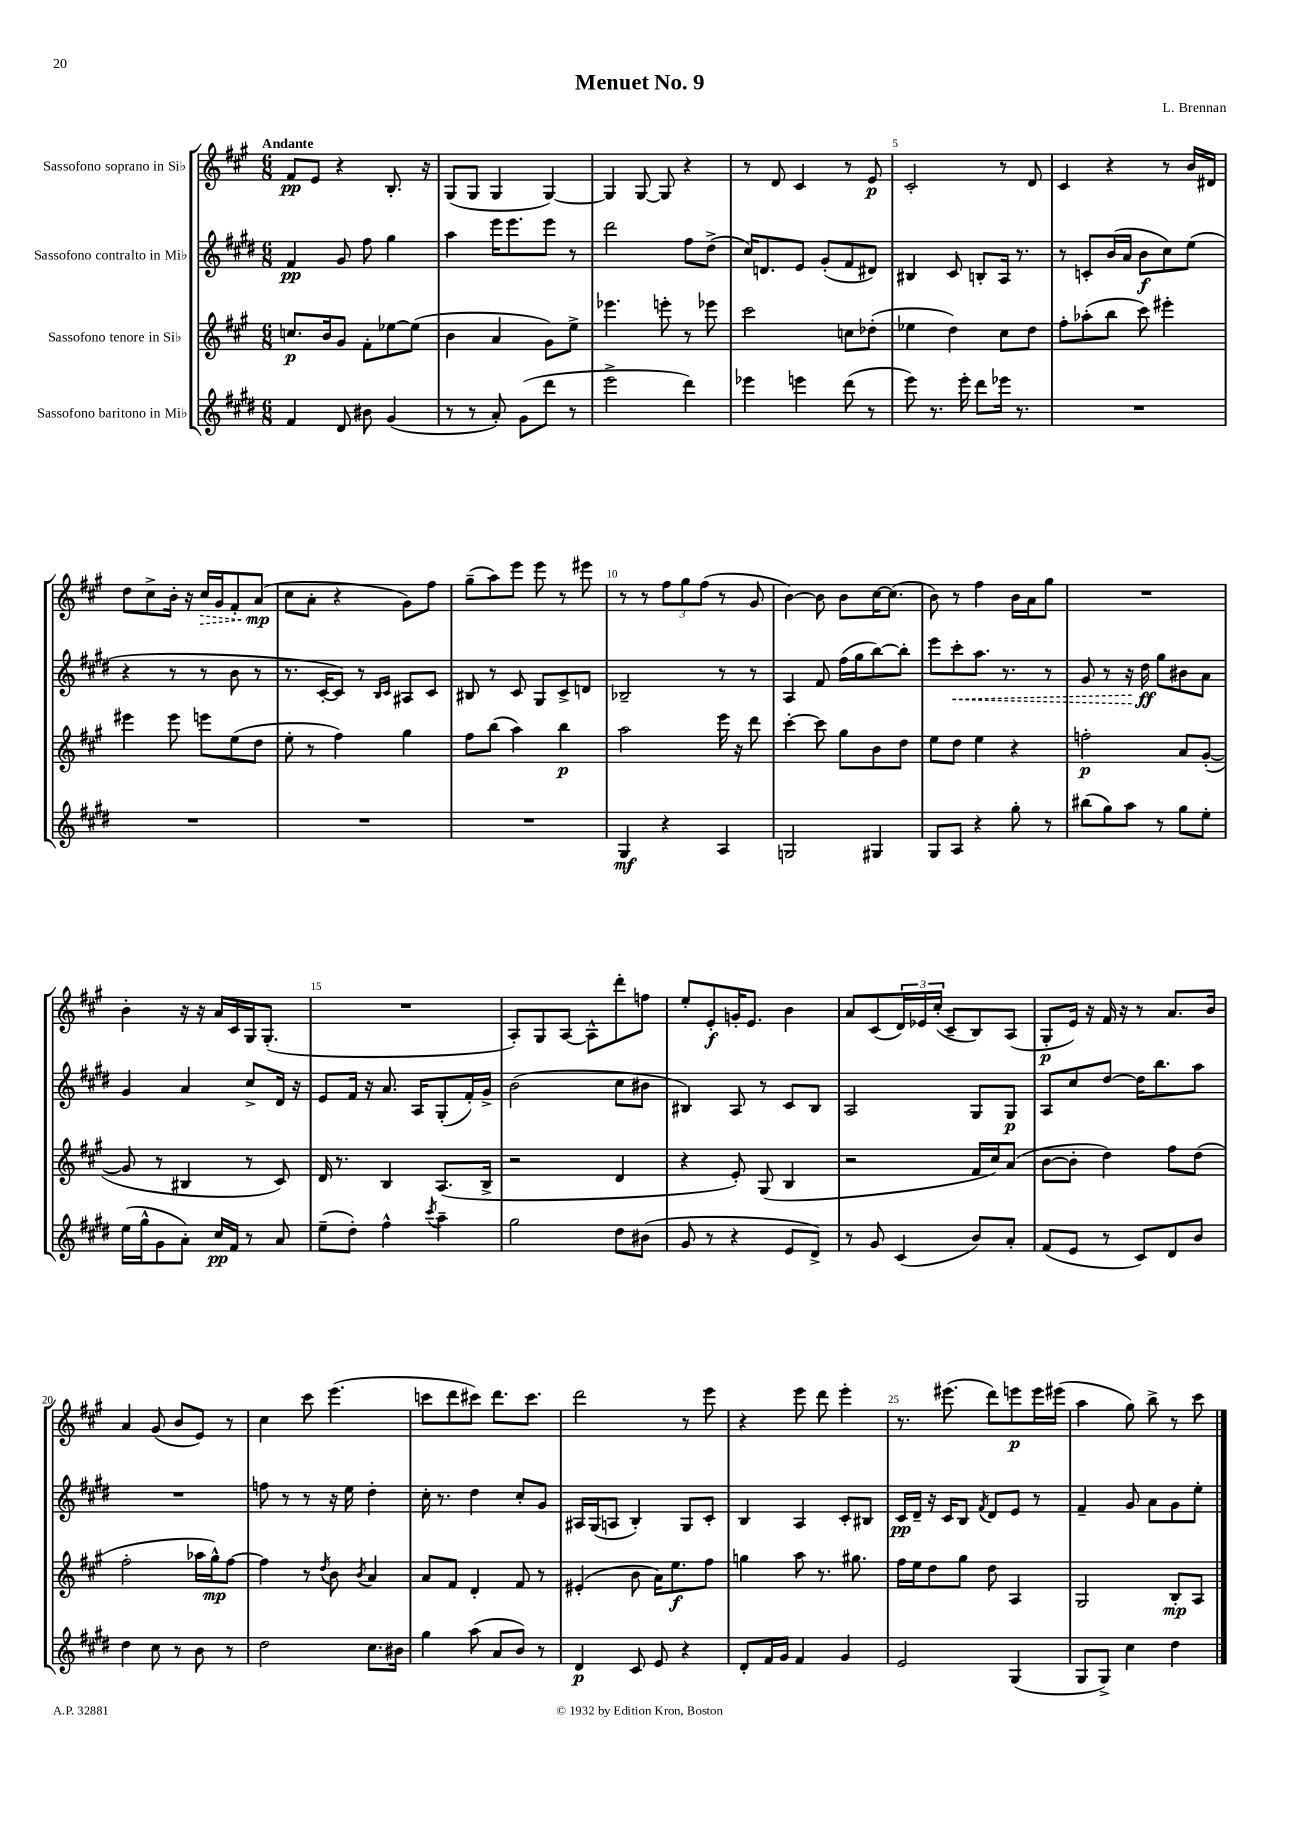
\header { title = "Menuet No. 9" composer = "L. Brennan" }
<<
\new StaffGroup <<
\new Staff = "s0" \with { instrumentName = "Sassofono soprano in Sib" } {
    \clef treble \key a \major \numericTimeSignature \time 6/8 \tempo "Andante"
    fis'8\pp e'8 r4 b8.-. r16 |
    gis8( gis8 gis4 gis4~) |
    gis4 gis8~ gis8 r4 |
    r8 d'8 cis'4 r8 e'8\p |
    cis'2-. r8 d'8 |
    cis'4 r4 r8 b'16 dis'16 |
    d''8 cis''8-> b'16-. r16 \once \override Hairpin.style = #'dashed-line cis''16\> gis'16 fis'8-. a'8\mp\!( |
    cis''8 a'8-. r4 gis'8) fis''8 |
    gis''8--( a''8) e'''8 e'''8 r8 eis'''8 |
    r8 r8 \tuplet 3/2 { fis''8 gis''8 fis''8( } r8 gis'8 |
    b'4~) b'8 b'8 cis''16~ cis''8.( |
    b'8) r8 fis''4 b'16 a'16 gis''8 |
    R2. |
    b'4-. r16 r16 a'16 cis'16 gis16 gis8.-.( |
    R2. |
    a8-.) gis8 a8~ a8-^ d'''8-. f''8 |
    e''8-. e'8-.\f g'16-. e'8. b'4 |
    a'8 cis'8( \tuplet 3/2 { d'16) ees'16 cis''16-.( } cis'8-- b8) a8( |
    gis8-.\p e'16) r16 fis'16 r16 r8 a'8. b'16 |
    a'4 gis'8( b'8 e'8) r8 |
    cis''4 cis'''8 e'''4.( |
    c'''8 d'''8 cis'''8) d'''8. cis'''8. |
    d'''2 r8 e'''8 |
    r4 e'''8 d'''8 e'''4-. |
    r8. eis'''8.( d'''8) e'''8\p e'''16 eis'''16( |
    a''4 gis''8) b''8-> r8 cis'''8 \bar "|." |
}
\new Staff = "s1" \with { instrumentName = "Sassofono contralto in Mib" } {
    \clef treble \key e \major \numericTimeSignature \time 6/8
    fis'4\pp gis'8 fis''8 gis''4 |
    a''4 e'''16 e'''8. e'''8 r8 |
    dis'''2 fis''8 dis''8->( |
    cis''16) d'8. e'8 gis'8-.( fis'8 dis'8) |
    bis4 cis'8 b8-. a16 r8. |
    r8 c'8-. b'16( a'16 b'8\f cis''8) e''8( |
    r4 r8 r8 b'8 r8 |
    r8. cis'16~-. cis'8) r8 \grace { b16 cis'16 } ais8 cis'8 |
    bis8 r8 cis'8 gis8 cis'8-> d'8 |
    bes2-- r8 r8 |
    a4 fis'8 fis''16( gis''16 b''8~) b''8-. |
    e'''8 \once \override Hairpin.style = #'dashed-line cis'''8-.\< a''8. r8. r8 |
    gis'8 r8 r16 dis''16\ff\! gis''8 bis'8 a'8 |
    gis'4 a'4 cis''8-> dis'16 r16 |
    e'8 fis'16 r16 a'8. a16 gis8-.( fis'16-.) gis'16-> |
    b'2( cis''8 bis'8 |
    bis4) a8 r8 cis'8 bis8 |
    a2 gis8 gis8\p |
    a8 cis''8 dis''8~ dis''16 b''8. a''8 |
    R2. |
    f''8 r8 r8 r16 e''16 dis''4-. |
    cis''16-. r8. dis''4 cis''8-. gis'8 |
    ais16 gis16( a8 b4-.) gis8 cis'8-. |
    b4 a4 cis'8-. bis8 |
    cis'16\pp dis'16-- r16 cis'16 b8 \acciaccatura { fis'8 } dis'8 e'8 r8 |
    fis'4-- gis'8 a'8 gis'8 e''8-. \bar "|." |
}
\new Staff = "s2" \with { instrumentName = "Sassofono tenore in Sib" } {
    \clef treble \key a \major \numericTimeSignature \time 6/8
    c''8.\p b'16 gis'8 fis'8-. ees''8~ ees''8( |
    b'4 a'4 gis'8) e''8-> |
    ees'''4. e'''8-. r8 ees'''8 |
    cis'''2 c''8 des''8-.( |
    ees''4 d''4) cis''8 d''8 |
    fis''8-. aes''8-.( b''8 cis'''8) eis'''4-. |
    eis'''4 eis'''8 e'''8 e''8( d''8 |
    e''8-. r8 fis''4) gis''4 |
    fis''8 b''8( a''4) b''4\p |
    a''2 e'''16 r16 d'''8 |
    cis'''4~-. cis'''8 gis''8 b'8 d''8 |
    e''8 d''8 e''4 r4 |
    f''2-.\p a'8 gis'8~-.( |
    gis'8 r8 bis4 r8 cis'8) |
    d'16 r8. b4 a8.( b16-> |
    r2 d'4 |
    r4 e'8-.) gis8( b4 |
    r2 fis'16 cis''16) a'8( |
    b'8~ b'8-. d''4) fis''8 d''8( |
    fis''2-. aes''16 gis''16-^\mp) fis''8~ |
    fis''4 r8 \acciaccatura { d''8 } b'8 \acciaccatura { b'8 } a'4 |
    a'8 fis'8 d'4-. fis'8 r8 |
    eis'4-.( b'8 a'16) e''8.\f fis''8 |
    g''4 a''8 r8. gis''8. |
    fis''16 e''16 d''8 gis''8 d''8 a4 |
    gis2 b8-.\mp a8 \bar "|." |
}
\new Staff = "s3" \with { instrumentName = "Sassofono baritono in Mib" } {
    \clef treble \key e \major \numericTimeSignature \time 6/8
    fis'4 dis'8 bis'8 gis'4( |
    r8 r8 a'8-.) gis'8( dis'''8 r8 |
    e'''2-> dis'''4) |
    ees'''4 e'''4 dis'''8( r8 |
    e'''8) r8. e'''16-. dis'''8 ees'''16 r8. |
    R2. |
    R2. |
    R2. |
    R2. |
    gis4\mf r4 a4 |
    g2 gis4 |
    gis8 a8 r4 gis''8-. r8 |
    bis''8( gis''8) a''8 r8 gis''8 e''8-. |
    e''16( gis''16-^ gis'8 a'8-.) cis''16\pp fis'16 r8 a'8 |
    e''8--( dis''8-.) fis''4-^ \acciaccatura { cis'''8 } a''4-- |
    gis''2 dis''8 bis'8( |
    gis'8 r8 r4 e'8 dis'8->) |
    r8 gis'8 cis'4( b'8) a'8-. |
    fis'8( e'8 r8 cis'8) dis'8 b'8 |
    dis''4 cis''8 r8 b'8 r8 |
    dis''2 cis''8. bis'16 |
    gis''4 a''8( a'8 b'8) r8 |
    dis'4\p cis'8 e'8 r4 |
    dis'8-. fis'16 gis'16 fis'4 gis'4 |
    e'2 gis4( |
    gis8 gis8->) cis''4 dis''4 \bar "|." |
}
>>
>>
\layout { \context { \Score \override BarNumber.break-visibility = ##(#f #t #t) barNumberVisibility = #(every-nth-bar-number-visible 5) } }
